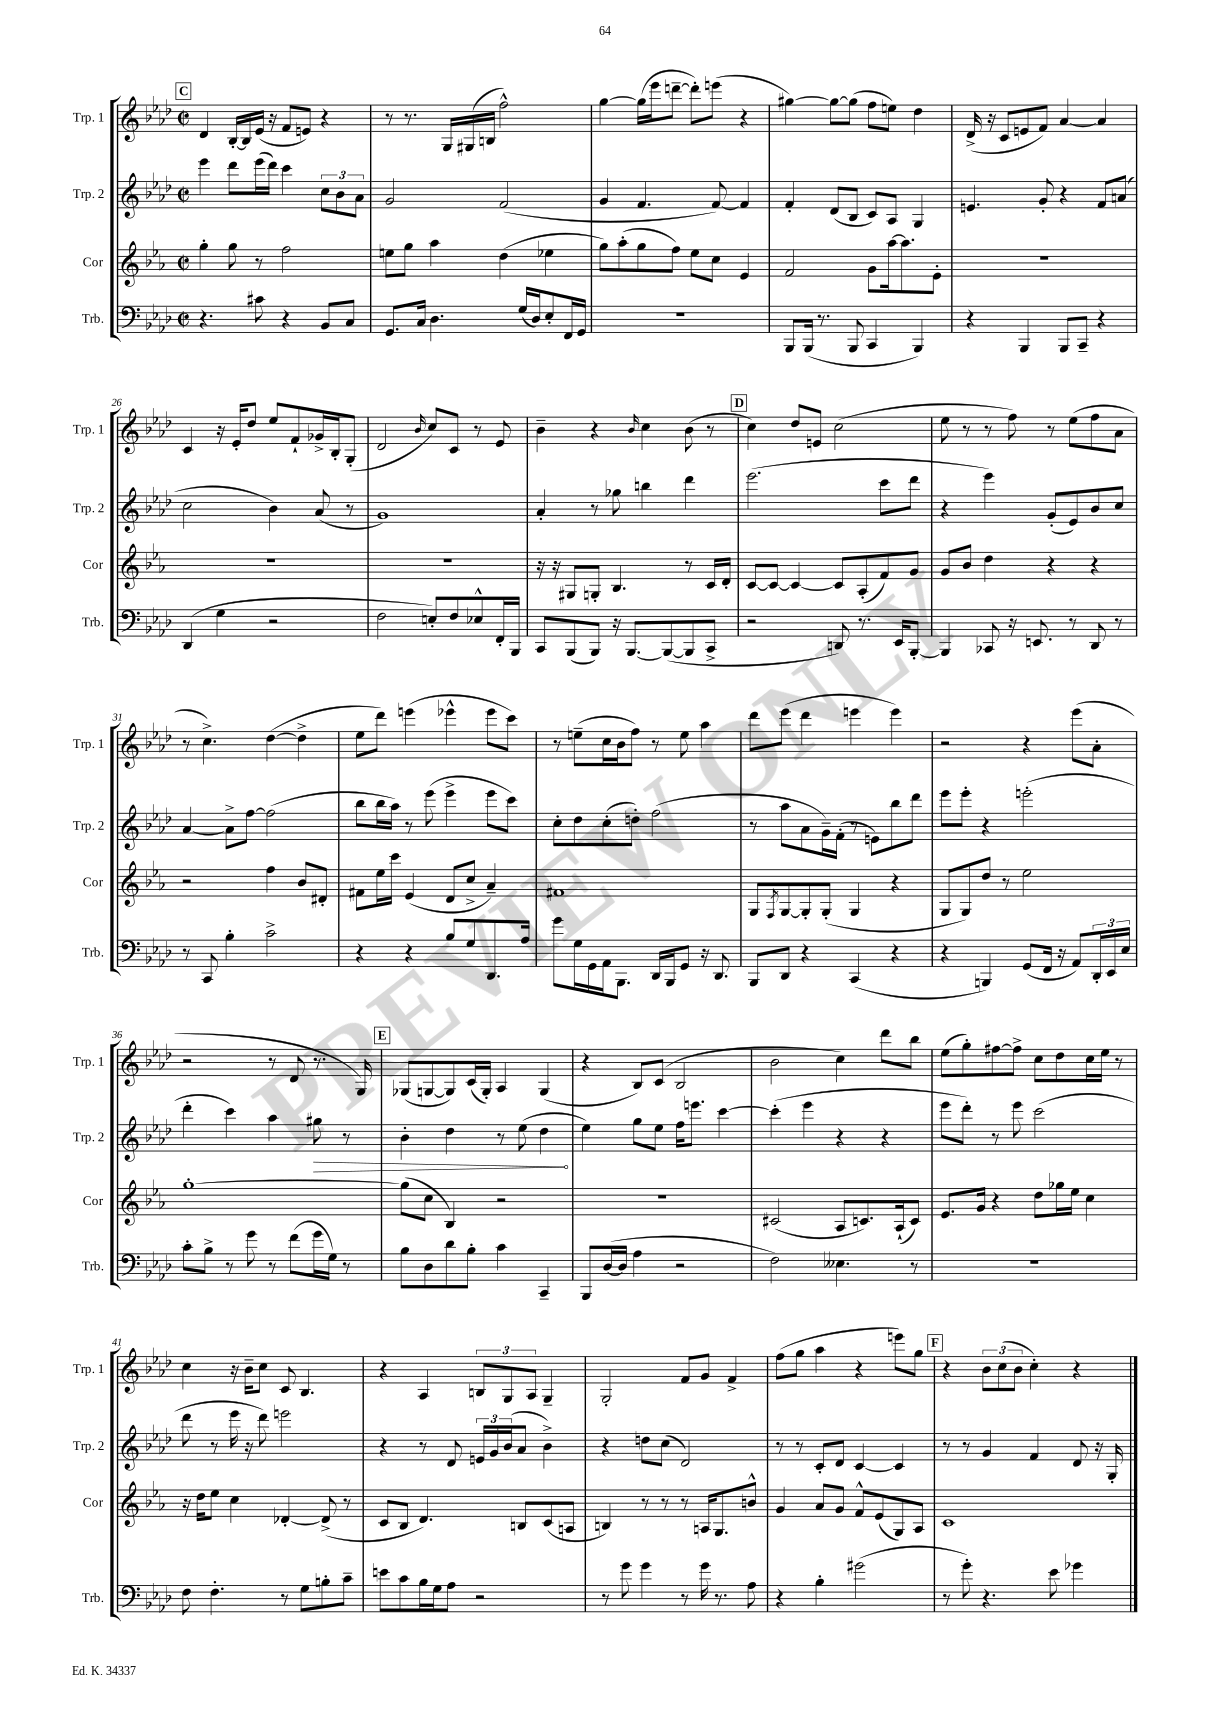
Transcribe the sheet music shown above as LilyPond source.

<<
\new StaffGroup <<
\new Staff = "s0" \with { instrumentName = "Trp. 1" shortInstrumentName = "Trp. 1" } {
    \clef treble \key aes \major \defaultTimeSignature \time 2/2
    \mark \markup { \box "C" } des'4 bes16~-. bes16 ees'16( r16 f'8 e'8) r4 |
    r8 r8. g16 gis16( b16 f''2-^) |
    g''4~ g''16( ees'''16 d'''8~-- d'''8-.) e'''8( r4 |
    gis''4~) gis''8~ gis''8( f''8 e''8) des''4 |
    des'16->( r16 c'8 e'8 f'8) aes'4~ aes'4 |
    c'4 r16 ees'16-. des''8 ees''8 f'8-! ges'16-> bes16-. g8-.( |
    des'2 \grace { bes'16 } c''8) c'8 r8 ees'8 |
    bes'4-- r4 \grace { bes'16 } c''4 bes'8( r8 |
    \mark \markup { \box "D" } c''4) des''8 e'8 c''2( |
    ees''8 r8 r8 f''8) r8 ees''8( f''8 aes'8 |
    r8 c''4.->) des''4~( des''4-> |
    ees''8 des'''8) e'''4( ees'''4-^ ees'''8 c'''8) |
    r8 e''8--( c''16 bes'16 f''8) r8 e''8 aes''4 |
    des'''8 ees'''8( des'''4 e'''4 e'''4) |
    r2 r4 ees'''8( aes'8-. |
    r2 r8 des'8 r8. g16) |
    \mark \markup { \box "E" } ges8( g8~ g8) c'16( g16-.) aes4 g4( |
    r4 bes8) c'8( bes2 |
    bes'2 c''4) des'''8 bes''8 |
    ees''8( g''8-.) fis''8~ fis''8-> c''8 des''8 c''16 ees''16 r8 |
    c''4 r16 bes'16-- c''8 c'8 bes4. |
    r4 aes4 \tuplet 3/2 { b8 g8 aes8 } g4-- |
    g2-. f'8 g'8 f'4-> |
    f''8( g''8 aes''4 r4 e'''8) g''8 |
    \mark \markup { \box "F" } r4 \tuplet 3/2 { bes'8 c''8( bes'8 } c''4-.) r4 \bar "|." |
}
\new Staff = "s1" \with { instrumentName = "Trp. 2" shortInstrumentName = "Trp. 2" } {
    \clef treble \key aes \major \defaultTimeSignature \time 2/2
    \mark \markup { \box "C" } ees'''4 des'''8 ees'''16( des'''16) c'''4 \tuplet 3/2 { c''8 bes'8 aes'8 } |
    g'2 f'2( |
    g'4 f'4. f'8~) f'4 |
    f'4-. des'8( bes8 c'8) aes8 g4 |
    e'4. g'8-. r4 f'8 a'8( |
    c''2 bes'4) aes'8( r8 |
    g'1) |
    aes'4-. r8 ges''8 b''4 des'''4 |
    \mark \markup { \box "D" } ees'''2.( c'''8 des'''8 |
    r4 ees'''4) g'8-.( ees'8) bes'8 c''8 |
    aes'4~ aes'8-> f''8~ f''2( |
    bes''8 bes''16 aes''16) r8 ees'''8( ees'''4-> ees'''8 c'''8) |
    c''8-. des''8 c''8-.( d''8-.) f''2( |
    r8 aes''8 aes'8 g'16--) f'16-.( r8 e'8) bes''8 des'''8 |
    ees'''8 ees'''8-. r4 e'''2-.( |
    des'''4-. c'''4) aes''4 \once \override Hairpin.circled-tip = ##t gis''8\> r8 |
    \mark \markup { \box "E" } bes'4-. des''4 r8 ees''8( des''4\! |
    ees''4) g''8 ees''8 f''16 e'''8. c'''4~ |
    c'''4-.( ees'''4 r4 r4 |
    ees'''8 des'''8-.) r8 ees'''8 c'''2( |
    des'''8 r8 ees'''16 r16 des'''8) e'''2 |
    r4 r8 des'8 \tuplet 3/2 { e'16 g'16 bes'16( } aes'8 bes'4->) |
    r4 d''8 c''8( des'2) |
    r8 r8 c'8-. des'8 c'4~ c'4 |
    \mark \markup { \box "F" } r8 r8 g'4 f'4 des'8 r16 g16-. \bar "|." |
}
\new Staff = "s2" \with { instrumentName = "Cor" shortInstrumentName = "Cor" } {
    \clef treble \key ees \major \defaultTimeSignature \time 2/2
    \mark \markup { \box "C" } g''4-. g''8 r8 f''2 |
    e''8 g''8 aes''4 d''4( ees''4 |
    g''8) aes''8-.( g''8 f''8) ees''8 c''8 ees'4 |
    f'2 g'8 aes''16~ aes''8. ees'8-. |
    R1 |
    R1 |
    R1 |
    r16 r16 gis8 g8-. bes4. r8 c'16 d'16-. |
    \mark \markup { \box "D" } c'8~ c'8~ c'4~ c'8 aes8-.( f'8) g'8 |
    g'8 bes'8 d''4 r4 r4 |
    r2 f''4 bes'8 dis'8-. |
    fis'8 ees''16 c'''16 ees'4( d'8 c''8-> aes'4--) |
    fis'1 |
    g8 \acciaccatura { f8 } g8~ g8-. g8-.( g4 r4 |
    g8 g8) d''8 r8 ees''2 |
    g''1~-. |
    \mark \markup { \box "E" } g''8( c''8 bes4) r2 |
    R1 |
    cis'2( aes8 c'8.) aes16-!( c'8) |
    ees'8. g'16 r4 d''8 ges''16 ees''16 c''4 |
    r16 d''16 ees''8 c''4 des'4~-. des'8->( r8 |
    c'8 bes8 d'4.) b8 c'8( a8 |
    b4) r8 r8 r8 a16 g8. b'8-^ |
    g'4 aes'8 g'8 f'8-^ ees'8( g8) aes8 |
    \mark \markup { \box "F" } c'1 \bar "|." |
}
\new Staff = "s3" \with { instrumentName = "Trb." shortInstrumentName = "Trb." } {
    \clef bass \key aes \major \defaultTimeSignature \time 2/2
    \mark \markup { \box "C" } r4. cis'8 r4 bes,8 c8 |
    g,8. c16 des4. g16( des16) ees8-. f,16 g,16 |
    R1 |
    bes,,8 bes,,16( r8. bes,,8 c,4 bes,,4) |
    r4 bes,,4 bes,,8 c,8-- r4 |
    des,4( g4 r2 |
    f2 e8-.) f8 ees8-^ f,16-. bes,,16 |
    c,8 bes,,8( bes,,8) r16 bes,,8.~ bes,,8~( bes,,8 c,8-> |
    \mark \markup { \box "D" } r2 d,8) r8. ees,16 bes,,8~-. |
    bes,,4 ces,8 r16 e,8. r8 des,8 r8 |
    r8 c,8 bes4-. c'2-> |
    r4 r4 bes8 g8 des,8. aes16 |
    g'8 g16 g,16 aes,16 bes,,8. des,16 bes,,16 g,8 r16 des,8. |
    bes,,8 des,8 r4 c,4( r4 |
    r4 b,,4) g,8( f,16 r16 aes,8) \tuplet 3/2 { des,16-. ees,16 ees16 } |
    c'8-. bes8-> r8 g'8 r8 f'8( g'16 g16) r8 |
    \mark \markup { \box "E" } bes8 des8 des'8 bes8-. c'4 c,4-- |
    bes,,8 des16~( des16 aes4 r2 |
    f2) eeses4. r8 |
    r1 |
    f8 f4.-. r8 g8 b8-. c'8-- |
    e'8 c'8 bes16 g16 aes8 r2 |
    r8 g'8 g'4 r8 g'16 r8. aes8 |
    r4 bes4-. gis'2( |
    \mark \markup { \box "F" } r8 g'8-.) r4. ees'8 ges'4 \bar "|." |
}
>>
>>
\layout { \context { \Score currentBarNumber = #21 } }
